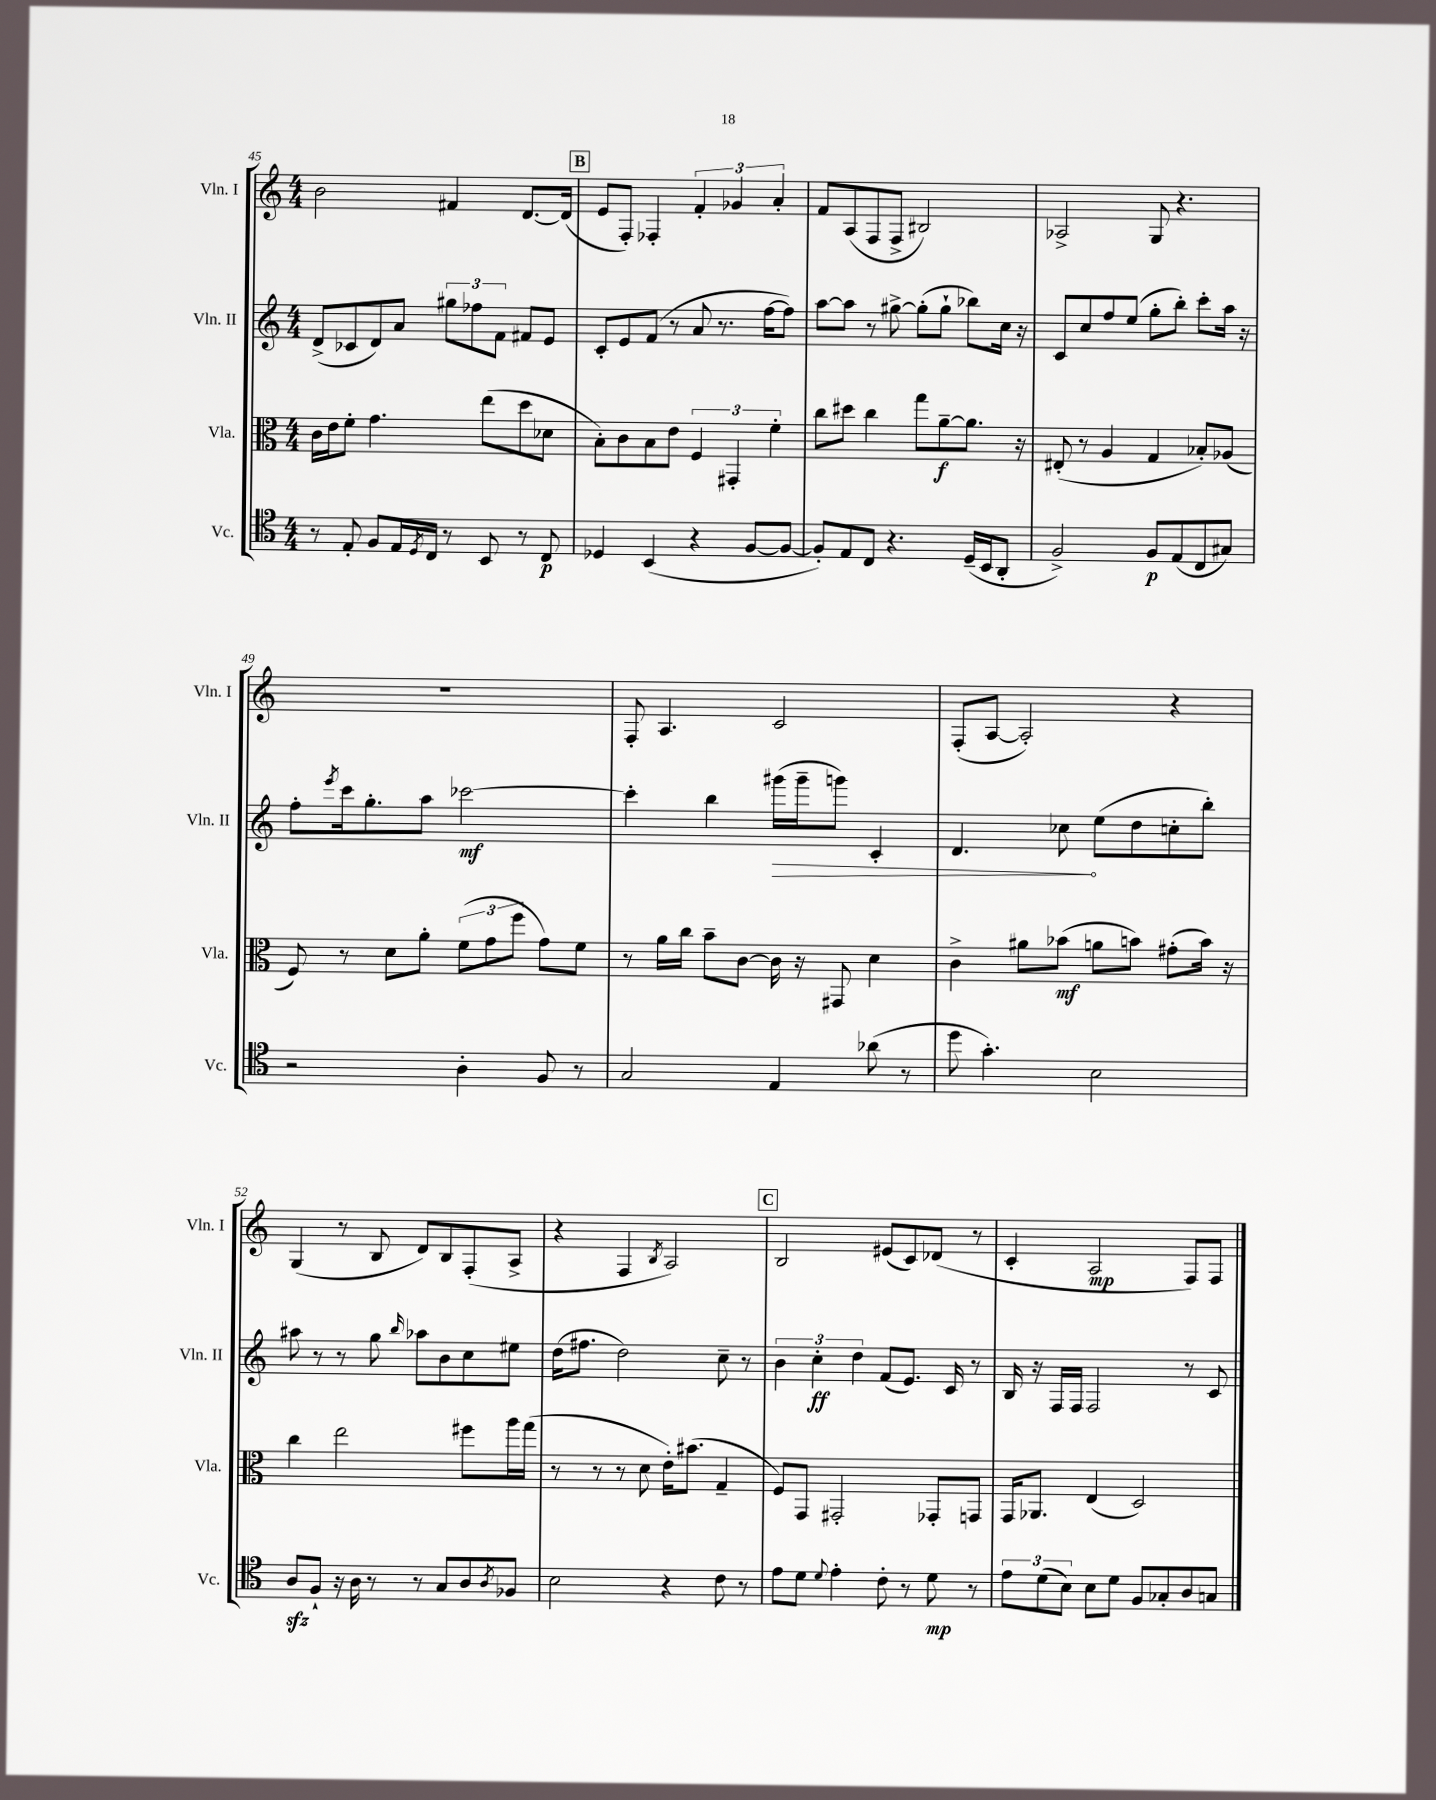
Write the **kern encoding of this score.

**kern	**dynam	**kern	**dynam	**kern	**dynam	**kern	**dynam
*part4	*part4	*part3	*part3	*part2	*part2	*part1	*part1
*staff4	*staff4	*staff3	*staff3	*staff2	*staff2	*staff1	*staff1
*I"Vc.	*	*I"Vla.	*	*I"Vln. II	*	*I"Vln. I	*
*I'Vc.	*	*I'Vla.	*	*I'Vln. II	*	*I'Vln. I	*
*clefC4	*	*clefC3	*	*clefG2	*	*clefG2	*
*k[]	*	*k[]	*	*k[]	*	*k[]	*
*M4/4	*	*M4/4	*	*M4/4	*	*M4/4	*
=45	=45	=45	=45	=45	=45	=45	=45
8r	.	16c\LL	.	(8d^/L	.	2b\	.
.	.	16e\J	.	.	.	.	.
8E'/	.	8f'\J	.	8c-X/	.	.	.
8F/L	.	4.g\	.	8d/)	.	.	.
16E/L	.	.	.	8a/J	.	.	.
8qD/	.	.	.	.	.	.	.
16C/JJ	.	.	.	.	.	.	.
8r	.	.	.	12gg#X\L	.	4f#X/	.
.	.	.	.	12ff-X\	.	.	.
8BB/	.	(8ee\L	.	.	.	.	.
.	.	.	.	12f\J	.	.	.
8r	.	8dd\	.	8f#X/L	.	[8.d/L	.
8C/	p	8d-X\J	.	8e/J	.	.	.
.	.	.	.	.	.	(16d/Jk]	.
!!LO:REH:place=s1:t=B
=46	=46	=46	=46	=46	=46	=46	=46
4D-X/	.	8B'\L)	.	8c'/L	.	8e/L	.
.	.	8c\	.	8e/	.	8F'/J)	.
(4BB/	.	8B\	.	(8f/J	.	4F-X'/	.
.	.	8e\J	.	8r	.	.	.
4r	.	6F/	.	8a/	.	6f'/	.
.	.	.	.	8.r	.	.	.
.	.	6GG#X'/	.	.	.	6g-X/	.
[8F/L	.	.	.	.	.	.	.
.	.	.	.	[16ff\KL	.	.	.
.	.	6f'\	.	.	.	6a'/	.
8F/J_	.	.	.	8ff\J])	.	.	.
=47	=47	=47	=47	=47	=47	=47	=47
8F'/L])	.	8cc\L	.	[8aa\L	.	8f/L	.
8E/	.	8dd#X\J	.	8aa\J]	.	(8A/	.
8C/J	.	4cc\	.	8r	.	8F/	.
4.r	.	.	.	[8gg#X^\	.	8F^/J	.
.	.	8gg\L	.	(8gg#'\L]	.	2B#X/)	.
.	.	[8a~\	f	8gg#`\J	.	.	.
(16D~/LL	.	8.a\J]	.	8bb-X\L)	.	.	.
16BB/J	.	.	.	.	.	.	.
8AA'/J	.	.	.	16cc\Jk	.	.	.
.	.	16r	.	16r	.	.	.
=48	=48	=48	=48	=48	=48	=48	=48
2F^/)	.	(8E#X'/	.	8c/L	.	2A-X^/	.
.	.	8r	.	8cc/	.	.	.
.	.	4A/	.	8ff/	.	.	.
.	.	.	.	(8ee/J	.	.	.
8F/L	p	4G/	.	8gg'\L	.	8G/	.
(8E/	.	.	.	8bb'\J)	.	4.r	.
8C/	.	8B-X'/L)	.	8ccc'\L	.	.	.
8G#X/J)	.	(8A-X/J	.	16aa\Jk	.	.	.
.	.	.	.	16r	.	.	.
!!LO:LB:g=z
=49	=49	=49	=49	=49	=49	=49	=49
2r	.	8F/)	.	8ff'\L	.	1r	.
.	.	.	.	8qeee/	.	.	.
.	.	8r	.	16ccc\k	.	.	.
.	.	.	.	8.gg'\	.	.	.
.	.	8d\L	.	.	.	.	.
.	.	8a'\J	.	8aa\J	.	.	.
4A'\	.	(12f\L	.	[2ccc-X\	mf	.	.
.	.	12g\	.	.	.	.	.
.	.	12ff\J	.	.	.	.	.
8F/	.	8g\L)	.	.	.	.	.
8r	.	8f\J	.	.	.	.	.
=50	=50	=50	=50	=50	=50	=50	=50
2G/	.	8r	.	4ccc-'\]	.	8F'/	.
.	.	16a\LL	.	.	.	4.A/	.
.	.	16cc\JJ	.	.	.	.	.
.	.	8b~\L	.	4bb\	.	.	.
.	.	[8c\J	.	.	.	.	.
!	!	!	!	!	!LO:HP:b	!	!
4E/	.	16c\]	.	(16ggg#X\LL	>	2c/	.
.	.	16r	.	16ggg#~\J	.	.	.
.	.	8GG#X/	.	8gggn\J)	.	.	.
(8a-X\	.	4d\	.	4c'/	.	.	.
8r	.	.	.	.	.	.	.
=51	=51	=51	=51	=51	=51	=51	=51
8dd\	.	4c^\	.	4.d/	.	(8F'/L	.
4.g'\)	.	.	.	.	.	[8A/J	.
.	.	8a#X\L	.	.	.	2A'/])	.
.	.	(8b-X\J	mf	8cc-X\	.	.	.
2B\	.	8an\L	.	(8ee\L	]	.	.
.	.	8bn\J)	.	8dd\	.	.	.
.	.	(8g#X'\L	.	8ccn'\	.	4r	.
.	.	16b\Jk)	.	8bb'\J)	.	.	.
.	.	16r	.	.	.	.	.
!!LO:LB:g=z
=52	=52	=52	=52	=52	=52	=52	=52
8Azz/L	.	4cc\	.	8aa#X\	.	(4G/	.
8F`/J	.	.	.	8r	.	.	.
16r	.	2ee\	.	8r	.	8r	.
16A\	.	.	.	.	.	.	.
8r	.	.	.	8gg\	.	8B/	.
.	.	.	.	16qqbb/	.	.	.
8r	.	.	.	8aa-X\L	.	8d/L)	.
8G/L	.	.	.	8b\	.	8B/	.
8A/	.	8ff#X\L	.	8cc\	.	(8F'/	.
8qA/	.	.	.	.	.	.	.
8F-X/J	.	16aa\L	.	8ee#X\J	.	8A^/J	.
.	.	(16gg\JJ	.	.	.	.	.
=53	=53	=53	=53	=53	=53	=53	=53
2B\	.	8r	.	(16dd\KL	.	4r	.
.	.	.	.	8.ff#X\J	.	.	.
.	.	8r	.	.	.	.	.
.	.	8r	.	2dd\)	.	4F/	.
.	.	8d\	.	.	.	.	.
.	.	.	.	.	.	8qB/	.
4r	.	16e'\KL)	.	.	.	2A/)	.
.	.	(8.b#X\J	.	.	.	.	.
8c\	.	4G~/	.	8cc~\	.	.	.
8r	.	.	.	8r	.	.	.
!!LO:REH:place=s1:t=C
=54	=54	=54	=54	=54	=54	=54	=54
8e\L	.	8F/L)	.	6b\	.	2B/	.
8d\J	.	8GG/J	.	.	.	.	.
.	.	.	.	6cc'\	ff	.	.
8qqd/	.	.	.	.	.	.	.
4e'\	.	2GG#X'/	.	.	.	.	.
.	.	.	.	6dd\	.	.	.
8c'\	.	.	.	(8f/L	.	(8e#X/L	.
8r	.	.	.	8.e/J)	.	8c/)	.
8d\	mp	8GG-X'/L	.	.	.	(8d-X/J	.
.	.	.	.	16c/	.	.	.
8r	.	8GGn/J	.	8r	.	8r	.
=55	=55	=55	=55	=55	=55	=55	=55
12e\L	.	16GG/KL	.	16B/	.	4c'/	.
.	.	8.AA-X/J	.	16r	.	.	.
(12d\	.	.	.	.	.	.	.
.	.	.	.	16F/LL	.	.	.
12B\J)	.	.	.	.	.	.	.
.	.	.	.	16F/JJ	.	.	.
8B\L	.	(4E/	.	2F/	.	2A/	mp
8d\J	.	.	.	.	.	.	.
8F/L	.	2D/)	.	.	.	.	.
8G-X'/	.	.	.	.	.	.	.
8A/	.	.	.	8r	.	8F/L)	.
8Gn/J	.	.	.	8c/	.	8F/J	.
==	==	==	==	==	==	==	==
*-	*-	*-	*-	*-	*-	*-	*-
